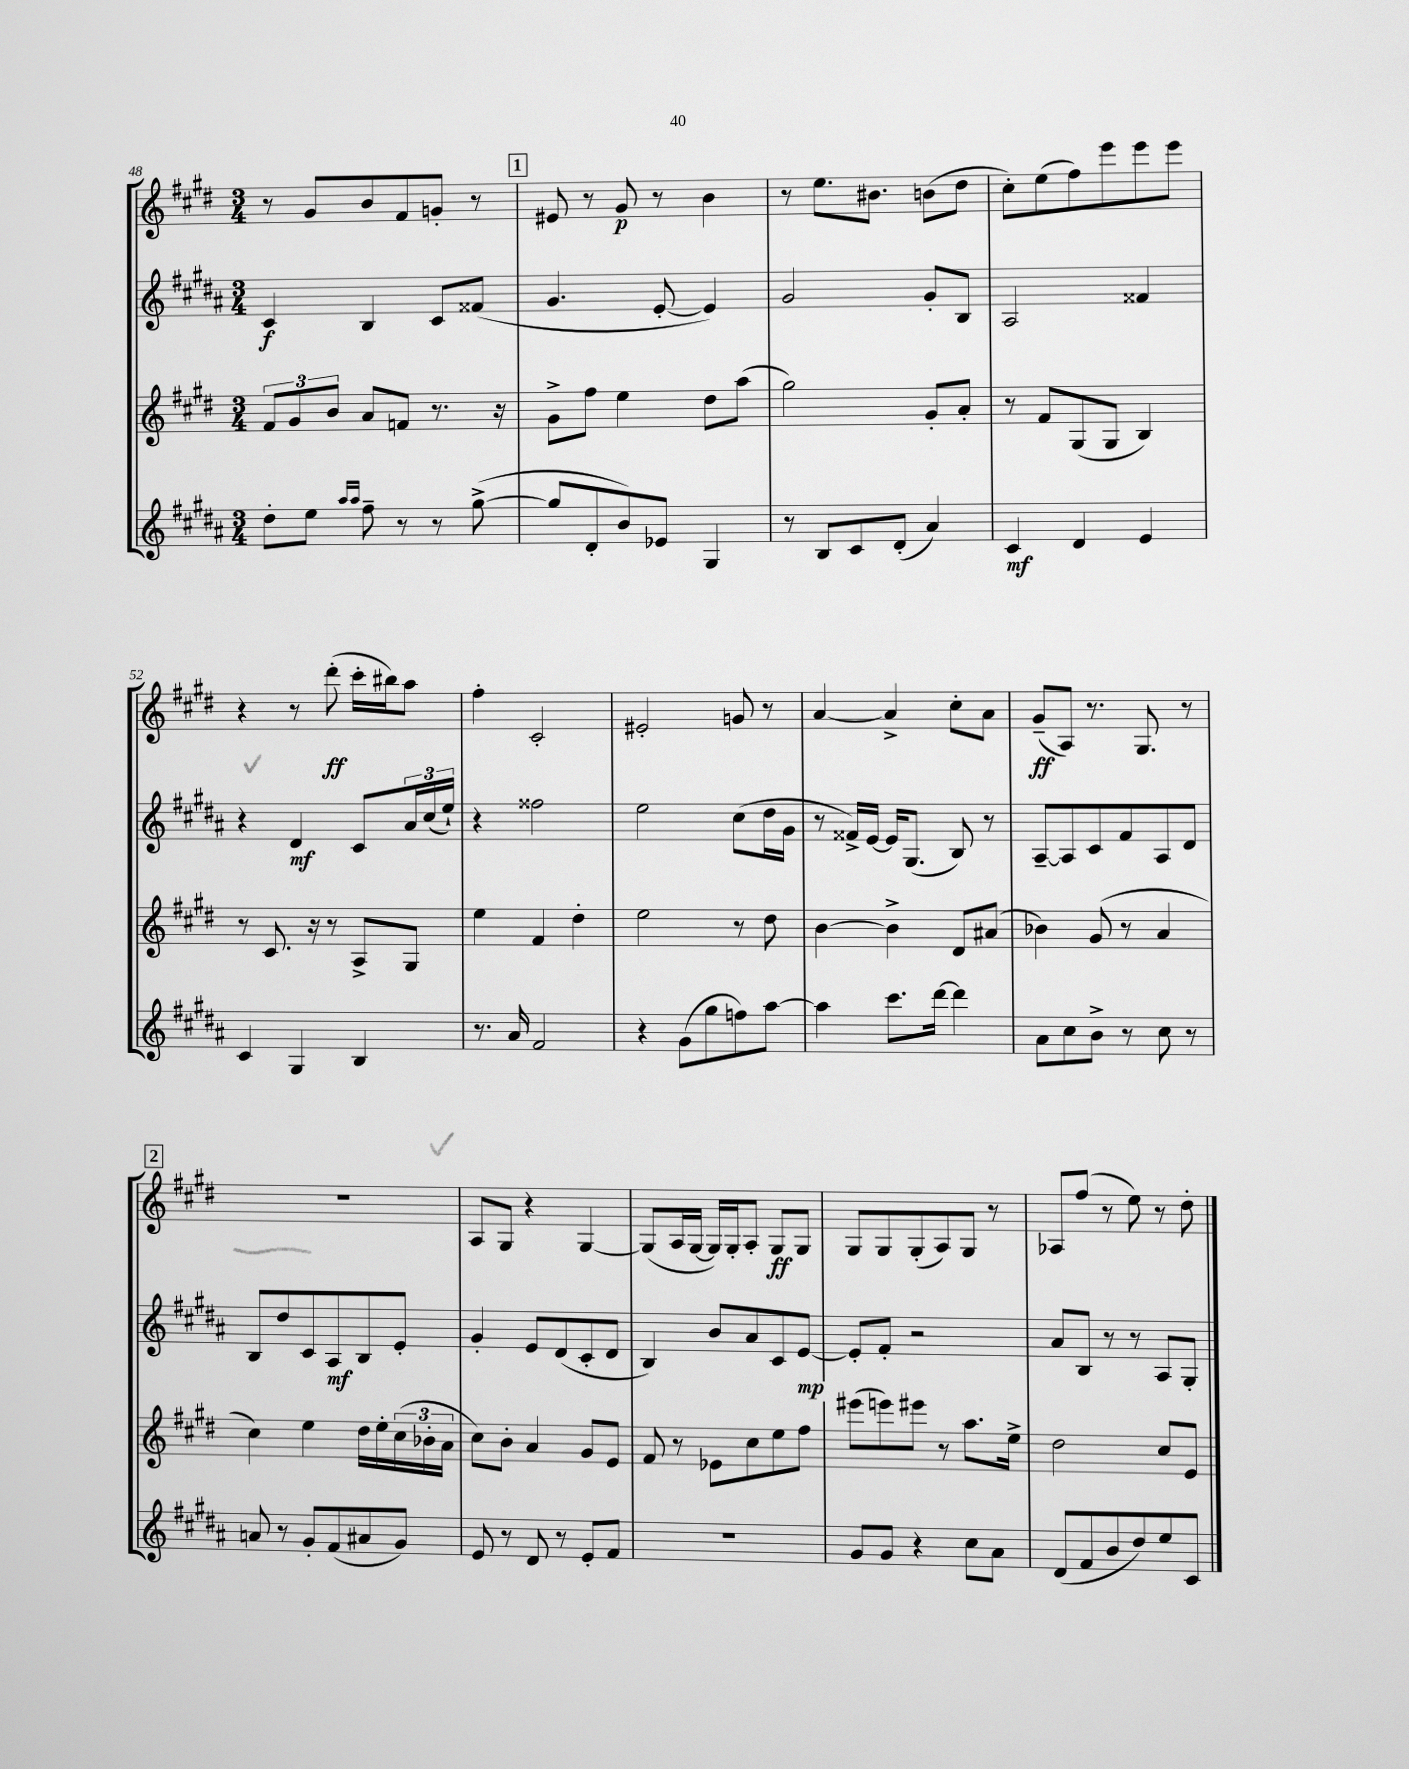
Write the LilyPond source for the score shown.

<<
\new StaffGroup <<
\new Staff = "s0" {
    \clef treble \key e \major \numericTimeSignature \time 3/4
    r8 gis'8 b'8 fis'8 g'8-. r8 |
    \mark \markup { \box "1" } eis'8 r8 gis'8\p r8 b'4 |
    r8 e''8. bis'8. b'8( dis''8 |
    cis''8-.) e''8( fis''8) e'''8 e'''8 e'''8 |
    r4 r8 dis'''8-.\ff( cis'''16-. bis''16) a''8 |
    fis''4-. cis'2-. |
    eis'2-. g'8 r8 |
    a'4~ a'4-> cis''8-. a'8 |
    gis'8--\ff( a8) r8. gis8. r8 |
    \mark \markup { \box "2" } R2. |
    a8 gis8 r4 gis4~ |
    gis8( a16 gis16~ gis16) gis16-. a8-. gis8\ff gis8 |
    gis8 gis8 gis8-.( a8) gis8 r8 |
    aes8 fis''8( r8 e''8) r8 dis''8-. \bar "|." |
}
\new Staff = "s1" {
    \clef treble \key b \major \numericTimeSignature \time 3/4
    cis'4\f b4 cis'8 fisis'8( |
    \mark \markup { \box "1" } gis'4. e'8~-. e'4) |
    gis'2 gis'8-. b8 |
    ais2 fisis'4 |
    r4 dis'4\mf cis'8 \tuplet 3/2 { ais'16 cis''16( e''16-!) } |
    r4 fisis''2 |
    e''2 cis''8( dis''16 gis'16 |
    r8 fisis'16->) e'16~ e'16 gis8.( b8) r8 |
    ais8~-- ais8 cis'8 fis'8 ais8 dis'8 |
    \mark \markup { \box "2" } b8 dis''8 cis'8 ais8\mf b8 e'8-. |
    gis'4-. e'8 dis'8( cis'8-. dis'8 |
    b4) b'8 ais'8 cis'8 e'8~\mp |
    e'8-. fis'8-. r2 |
    ais'8 b8 r8 r8 ais8 gis8-. \bar "|." |
}
\new Staff = "s2" {
    \clef treble \key e \major \numericTimeSignature \time 3/4
    \tuplet 3/2 { fis'8 gis'8 b'8 } a'8 f'8 r8. r16 |
    \mark \markup { \box "1" } gis'8-> fis''8 e''4 dis''8 a''8( |
    gis''2) gis'8-. a'8-. |
    r8 fis'8 gis8( gis8 b4) |
    r8 cis'8. r16 r8 a8-> gis8 |
    e''4 fis'4 dis''4-. |
    e''2 r8 dis''8 |
    b'4~ b'4-> dis'8 ais'8( |
    bes'4) gis'8( r8 a'4 |
    \mark \markup { \box "2" } cis''4) e''4 dis''16 e''16-. \tuplet 3/2 { cis''16( bes'16-. a'16 } |
    cis''8) b'8-. a'4 gis'8 e'8 |
    fis'8 r8 ees'8 cis''8 e''8 fis''8 |
    eis'''8( e'''8) eis'''8 r8 a''8. e''16-> |
    dis''2 cis''8 e'8 \bar "|." |
}
\new Staff = "s3" {
    \clef treble \key b \major \numericTimeSignature \time 3/4
    dis''8-. e''8 \grace { ais''16 ais''16 } fis''8-- r8 r8 gis''8~->( |
    \mark \markup { \box "1" } gis''8 dis'8-. b'8) ees'8 gis4 |
    r8 b8 cis'8 dis'8-.( ais'4) |
    cis'4\mf dis'4 e'4 |
    cis'4 gis4 b4 |
    r8. ais'16 fis'2 |
    r4 gis'8( gis''8 f''8) ais''8~ |
    ais''4 cis'''8. dis'''16~ dis'''4 |
    ais'8 cis''8 b'8-> r8 cis''8 r8 |
    \mark \markup { \box "2" } a'8 r8 gis'8-. fis'8( ais'8 gis'8) |
    e'8 r8 dis'8 r8 e'8-. fis'8 |
    R2. |
    gis'8 gis'8 r4 cis''8 ais'8 |
    dis'8( fis'8 b'8 dis''8) e''8 cis'8 \bar "|." |
}
>>
>>
\layout { \context { \Score currentBarNumber = #48 } }
